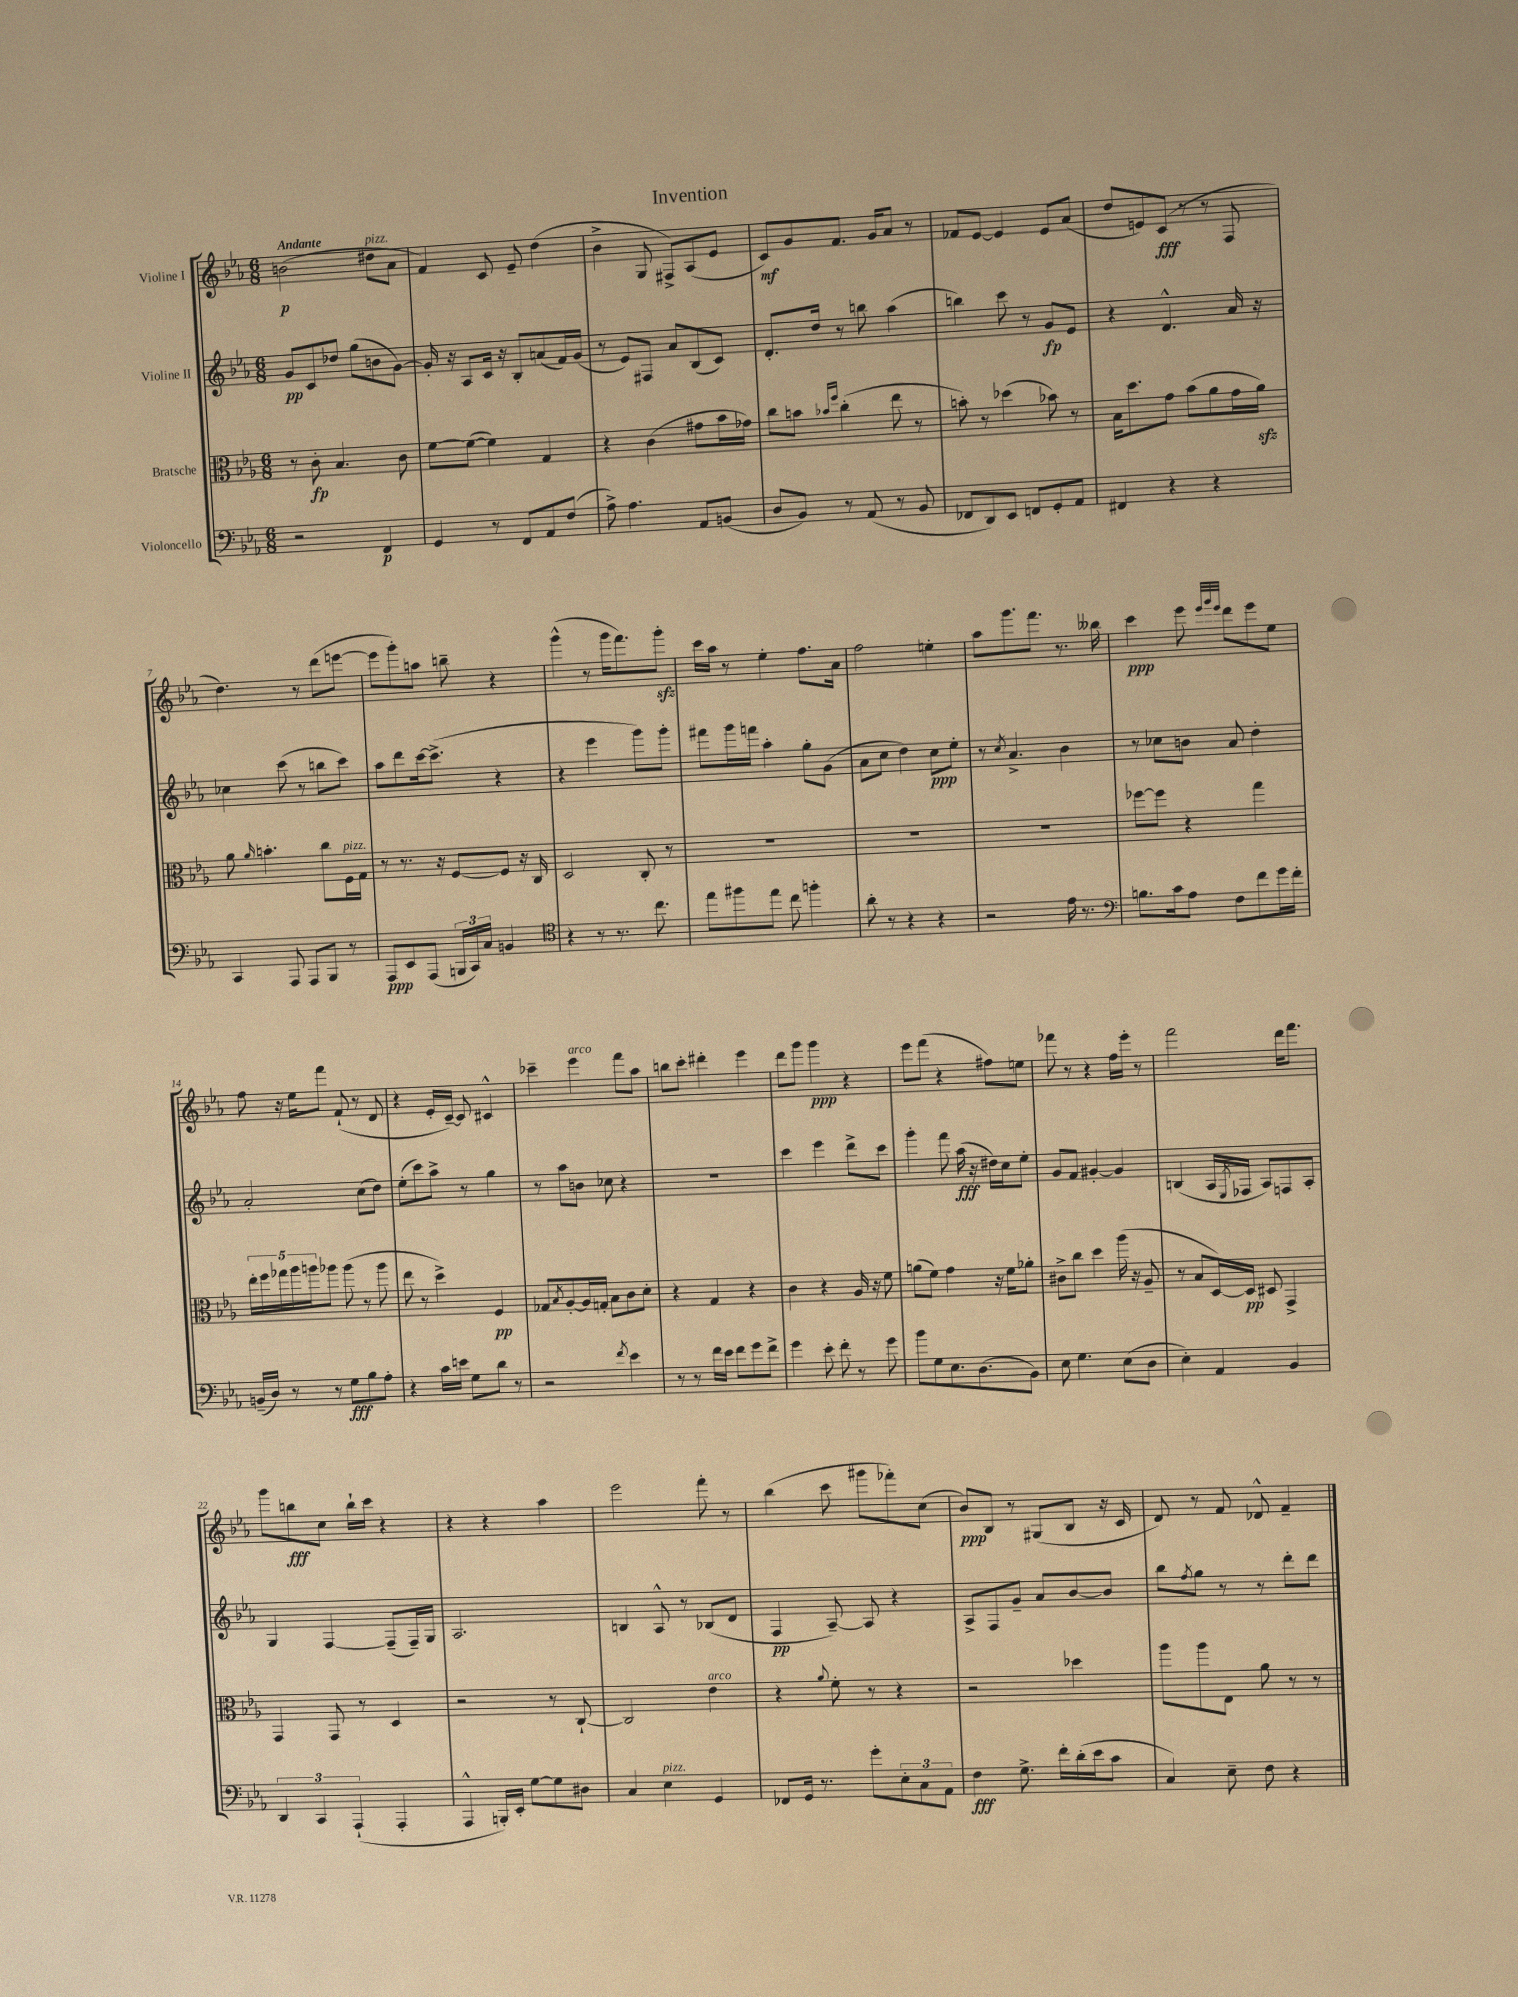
\header { title = "Invention" }
<<
\new StaffGroup <<
\new Staff = "s0" \with { instrumentName = "Violine I" } {
    \clef treble \key ees \major \numericTimeSignature \time 6/8 \tempo "Andante"
    b'2\p( dis''8^\markup { \italic "pizz." } aes'8 |
    f'4) c'8 ees'8-- d''4( |
    bes'4-> g8 fis8->) aes8( ees'8 |
    c'8\mf) g'8 f'8. g'16 aes'8 r8 |
    fes'8 ees'8~ ees'4 ees'8 aes'8( |
    d''8 e'8) c'8\fff( r8 r8 f8 |
    d''4.) r8 d'''8( e'''8~ |
    e'''8 g'''8-.) a''8 b''8-- r4 |
    g'''4-^( r8 g'''16 f'''8.) g'''8-.\sfz |
    c'''16 aes''16 r8 ees''4-. f''8. aes'16 |
    f''2 e''4-. |
    aes''8 g'''8. f'''8. r8. beses''16 |
    c'''4\ppp ees'''8 \grace { ees'''32 g'''32 ees'''32 } d'''8 ees'''8 ees''8 |
    f''8 r16 ees''16 f'''8 f'8-!( r8 d'8 |
    r4 ees'16-. c'16~--) c'8 cis'4-^ |
    ces'''4-- ees'''4^\markup { \italic "arco" } f'''8 aes''8 |
    b''8 c'''8-. dis'''4-. ees'''4 |
    d'''8 g'''8 g'''4\ppp r4 |
    ees'''8 f'''8( r4 fis''8) e''8 |
    fes'''8 r8 r4 f''16 ees'''16-. r8 |
    f'''2 d'''16 f'''8. |
    g'''8 b''8\fff c''8 b''16-! c'''16 r4 |
    r4 r4 aes''4 |
    ees'''2 f'''8-. r8 |
    bes''4( c'''8 gis'''8 fes'''8-.) c''8( |
    bes'8\ppp) bes8 r8 gis8( bes8 r16 c'16 |
    d'8) r8 f'8 des'8-^ f'4-- \bar "|." |
}
\new Staff = "s1" \with { instrumentName = "Violine II" } {
    \clef treble \key ees \major \numericTimeSignature \time 6/8
    g'8\pp c'8 des''8 g''8( b'8 g'8~) |
    g'16-. r16 aes8 c'16 r16 bes8-. a'8( f'16) g'16( |
    r8 ees'8) fis8 aes'8 bes8( c'8) |
    d'8.-. d''16 r8 b''8 aes''4( |
    b''4) c'''8 r8 g'8\fp ees'8 |
    r4 d'4.-^ aes'16 r16 |
    ces''4 c'''8( r8 b''8 c'''8) |
    aes''8 d'''8 c'''16~ c'''8.->( r4 |
    r4 ees'''4 g'''8) g'''8-. |
    fis'''8 g'''16 f'''16 aes''4-. g''8-. g'8( |
    aes'8 c''8 d''4) c''8\ppp ees''8-. |
    r8 \acciaccatura { c''8 } aes'4.-> bes'4 |
    r8 ces''8 b'8 aes'8 d''4-. |
    aes'2-. c''8( d''8) |
    ees''8-.( c'''8) aes''8-> r8 g''4 |
    r8 aes''8 b'8 ces''8 r4 |
    R2. |
    c'''4 ees'''4 d'''8-> c'''8 |
    g'''4-. f'''8 aes''16\fff( r16 dis''16) c''16 ees''8-. |
    g'8 f'8 gis'4~-. gis'4 |
    b4( aes16 \acciaccatura { ees8 } fes16 aes8) f8 aes8-. |
    g4 f4~ f8--( f16--) g16 |
    aes2. |
    b4 aes8-^ r8 bes8( d'8 |
    f4\pp aes8~--) aes8 r4 |
    aes8-> f8 g'8-- aes'8 bes'8~ bes'8 |
    bes''8 \acciaccatura { f''8 } g''8 r8 r8 d'''8-. d'''8 \bar "|." |
}
\new Staff = "s2" \with { instrumentName = "Bratsche" } {
    \clef alto \key ees \major \numericTimeSignature \time 6/8
    r8 c'8-.\fp bes4. c'8 |
    f'8~ f'8~( f'4) g4 |
    r4 c'4( gis'8 bes'16 ges'16) |
    c''8 b'8 \grace { bes'16 f''16 } c''4-.( ees''8 r8 |
    b'8-.) r8 des''4( bes'8) r8 |
    bes16 d''8. g'8 bes'8( aes'8 g'16 aes'16\sfz) |
    aes'8 \grace { aes'16 } b'4.-. c''8 f16^\markup { \italic "pizz." } g16 |
    r8 r8. r16 f8~ f8 r16 c16 |
    d2 c8-. r8 |
    R2. |
    R2. |
    R2. |
    fes''8~ fes''8 r4 g''4 |
    \tuplet 5/4 { ees''16-. f''16 ges''16 aes''16 a''16 } aes''8 aes''8( r8 aes''8 |
    ees''8 r8 d''4->) f4\pp |
    ges8 \acciaccatura { bes8 } aes8~-. aes16 g16-. bes8 c'8 d'8-. |
    r4 g4 r4 |
    c'4 r4 aes16 r16 f'8 |
    a'8( f'8) g'4 r16 f'16 aes'8-. |
    cis'8-> c''8 d''4 aes''16( r16 aes8-- |
    r8 bes8 d16~) d16\pp dis8 g,4-> |
    g,4 g,8 r8 d4 |
    r2 r8 c8~-! |
    c2 ees'4^\markup { \italic "arco" } |
    r4 \appoggiatura { aes'8 } f'8-. r8 r4 |
    r2 des''4 |
    aes''8 aes''8 ees8 aes'8 r8 r8 \bar "|." |
}
\new Staff = "s3" \with { instrumentName = "Violoncello" } {
    \clef bass \key ees \major \numericTimeSignature \time 6/8
    r2 f,4\p |
    g,4 r8 f,8 aes,8 f8( |
    aes8->) aes4. aes,8 b,8( |
    d8 bes,8) r8 aes,8( r8 bes,8 |
    fes,8 d,8) ees,8 f,8 g,8-. aes,8 |
    fis,4 r4 r4 |
    c,4 aes,,8 aes,,8 bes,,8 r8 |
    aes,,8\ppp ees,8 aes,,8( \tuplet 3/2 { b,,16 c,16) c16 } b,4 |
    \clef tenor r4 r8 r8. c''8. |
    ees''8 fis''8 ees''8 c''8 f''4-. |
    aes'8-. r8 r4 r4 |
    r2 ees'16 r8. |
    \clef bass b8. c'16 aes8 f8 f'8 g'16 f'16-. |
    b,16--( d16) r8 r8 g8\fff bes8 aes8-. |
    r4 c'16 e'16 g8 d'8 r8 |
    r2 \acciaccatura { f'8 } ees'4 |
    r8 r8 f'16 ees'16 f'8 g'8 f'8-> |
    g'4 ees'8-. f'8-. r8 g'8 |
    bes'8 g8 ees8. d8.( bes,8) |
    ees8 g4. ees8( d8 |
    ees4-.) aes,4 bes,4 |
    \tuplet 3/2 { d,4 c,4 aes,,4-!( } aes,,4-. |
    aes,,4-^ b,,16-.) ees,16-. g8~ g8 dis8 |
    c4 ees4^\markup { \italic "pizz." } g,4 |
    fes,8 g,16 r8. g'8-. \tuplet 3/2 { ees8-. c8 aes,8 } |
    f4\fff g8.-> f'16-. d'16-.( ees'16 c'8 |
    c4) ees8-- f8 r4 \bar "|." |
}
>>
>>
